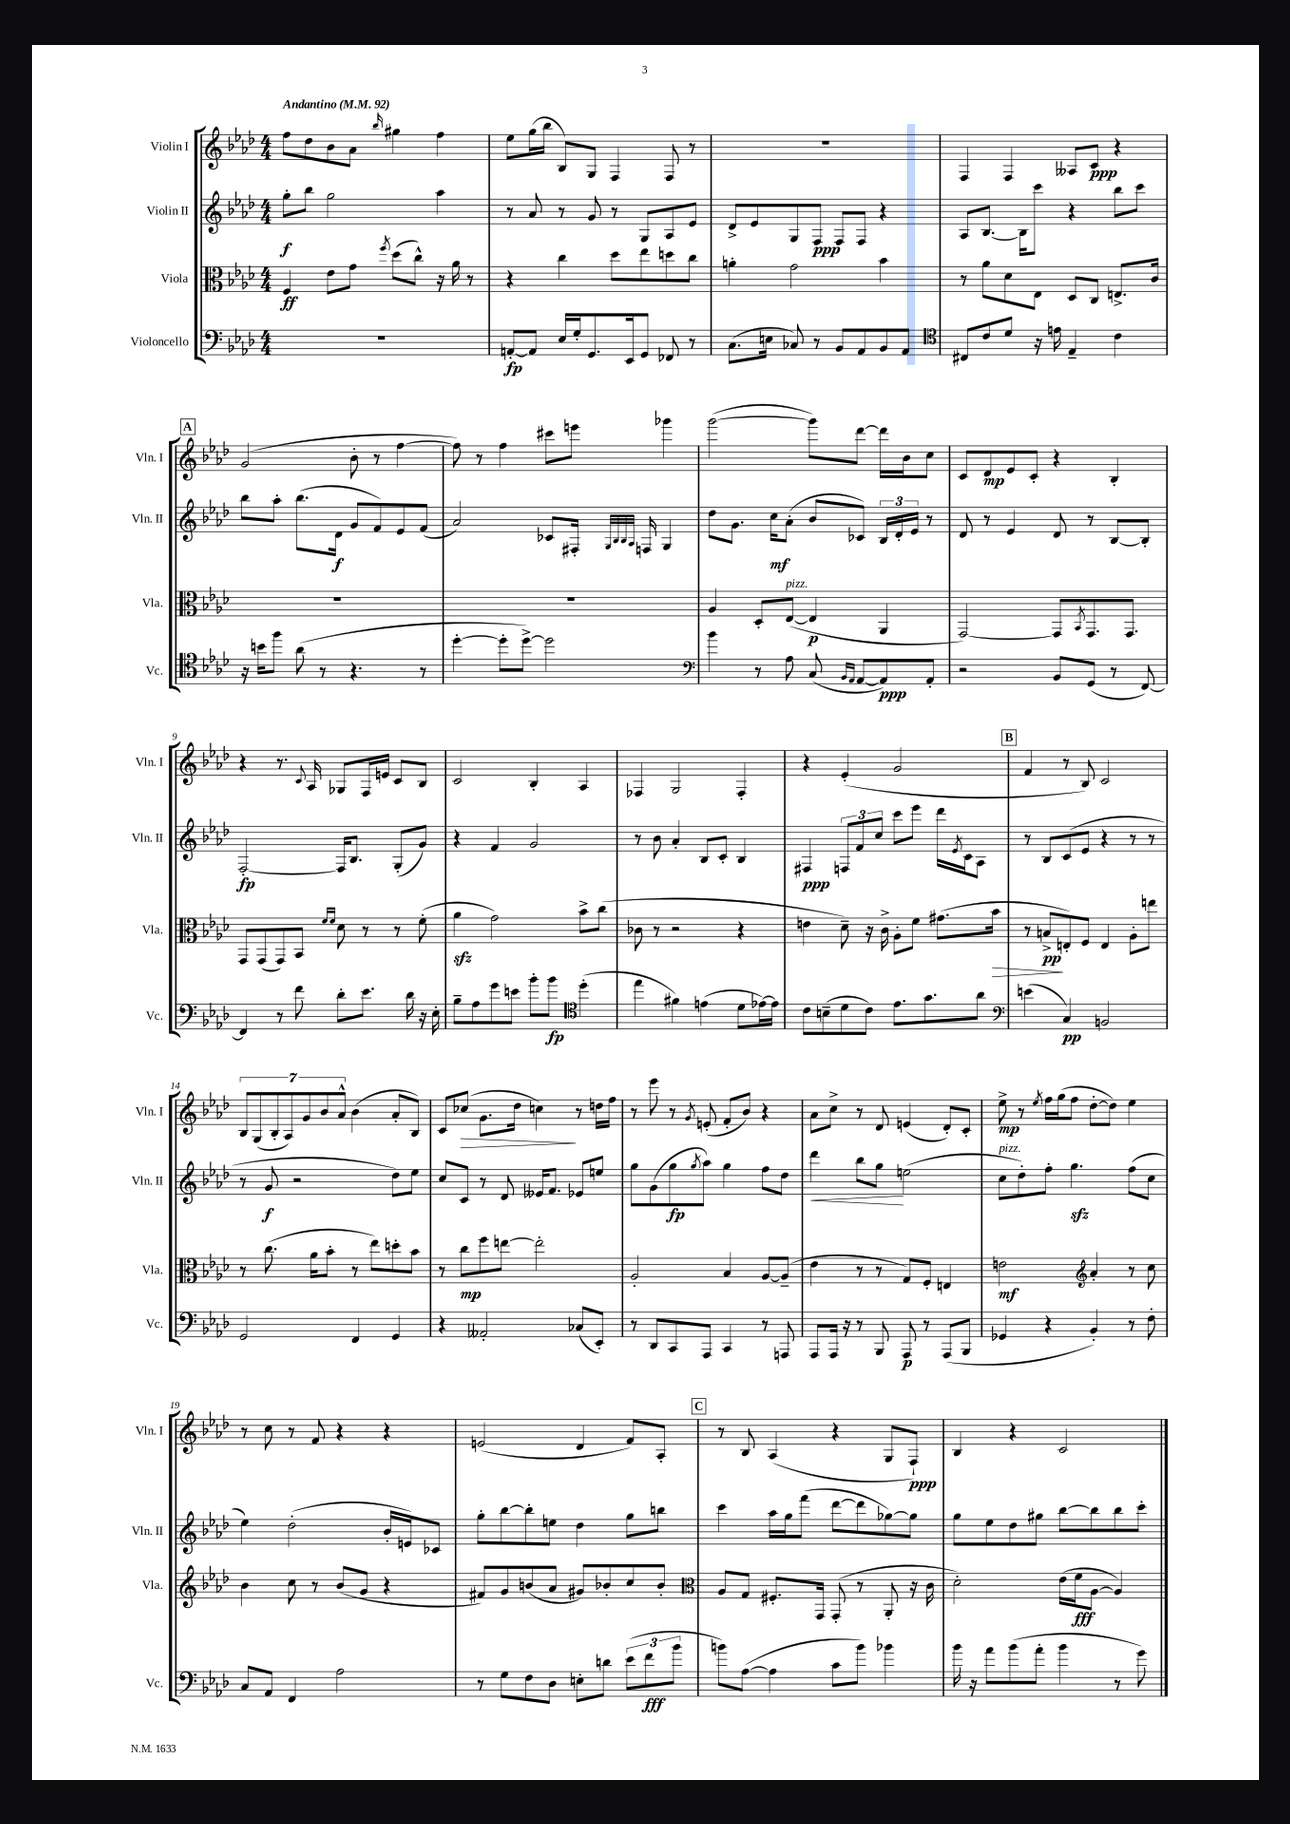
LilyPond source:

<<
\new StaffGroup <<
\new Staff = "s0" \with { instrumentName = "Violin I" shortInstrumentName = "Vln. I" } {
    \clef treble \key aes \major \numericTimeSignature \time 4/4 \tempo "Andantino" 4 = 92
    f''8 des''8 bes'8 aes'8 \grace { bes''16 } gis''4 f''4 |
    ees''8 g''16( bes''16 bes8) g8 f4 f8 r8 |
    R1 |
    f4 f4 aeses8 c'8\ppp r4 |
    \mark \markup { \box "A" } g'2( bes'8-. r8 f''4~ |
    f''8) r8 f''4 cis'''8 e'''8 ges'''4 |
    g'''2~( g'''8) des'''8~ des'''16 bes'16 c''8 |
    c'8 des'8\mp ees'8 c'8-. r4 bes4-. |
    r4 r8. \appoggiatura { c'8 } aes16 ges8 f16 e'16 c'8 bes8 |
    c'2 bes4-. aes4 |
    fes4 g2 fes4-. |
    r4 ees'4-.( g'2 |
    \mark \markup { \box "B" } f'4 r8 bes8) c'2 |
    \tuplet 7/4 { bes8 g8( bes8-. aes8) g'8 bes'8 aes'8-^ } bes'4( aes'8-. bes8) |
    c'8 ces''8\>( g'8. des''16 c''4\!) r8 d''16 f''16 |
    r8 ees'''8 r8 \acciaccatura { g'8 } e'8-.( f'8-. bes'8) r4 |
    aes'8 c''8-> r8 des'8 e'4( des'8-.) c'8-. |
    ees''8->\mp r8 \acciaccatura { ees''8 } f''16 g''16( f''8 des''8~-. des''8) ees''4 |
    r8 c''8 r8 f'8 r4 r4 |
    e'2( des'4 f'8) aes8-. |
    \mark \markup { \box "C" } r8 bes8 aes4( r4 g8 f8-!\ppp) |
    bes4 r4 c'2 \bar "|." |
}
\new Staff = "s1" \with { instrumentName = "Violin II" shortInstrumentName = "Vln. II" } {
    \clef treble \key aes \major \numericTimeSignature \time 4/4
    g''8-.\f bes''8 g''2 aes''4 |
    r8 aes'8 r8 g'8 r8 g8 aes8 ees'8 |
    des'8-> ees'8 g8 f8\ppp f8 f8 r4 |
    aes8 bes8.~ bes16 c'''8 r4 bes''8 c'''8 |
    \mark \markup { \box "A" } bes''8 aes''8-. bes''8.( des'16\f g'8 f'8) ees'8 f'8( |
    aes'2) ces'8 fis16-. \grace { g32 bes32 bes32 aes32 } f16 g4 |
    des''8 g'8. c''16\mf aes'8-.( bes'8 ces'8) \tuplet 3/2 { bes16 des'16-. ees'16 } r8 |
    des'8 r8 ees'4 des'8 r8 bes8~ bes8-. |
    f2~-.\fp f16 bes8. g8-.( g'8) |
    r4 f'4 g'2 |
    r8 bes'8 aes'4-. bes8 c'8-. bes4 |
    fis4\ppp \tuplet 3/2 { f8 f'8 c''8 } c'''8 ees'''8 des'''16 \acciaccatura { ees'8 } c'16 aes8 |
    \mark \markup { \box "B" } r8 bes8 c'8( ees'8 r4 r8 r8 |
    r8 g'8\f r2 des''8) ees''8 |
    c''8 c'8 r8 des'8 eeses'16 f'8. ees'8 e''8 |
    g''8 g'8( g''8\fp \acciaccatura { g''8 } aes''8) g''4 f''8 des''8 |
    des'''4\< bes''8 g''8\! e''2( |
    c''8^\markup { \italic "pizz." } des''8-.) f''8-. g''4.\sfz f''8( c''8 |
    ees''4) des''2-.( bes'16-. e'16) ces'8 |
    g''8-. bes''8~ bes''8-. e''8 des''4 g''8 b''8 |
    \mark \markup { \box "C" } c'''4 aes''16 g''16 f'''8( des'''8~ des'''8 ges''8~) ges''8 |
    g''8 ees''8 des''8 gis''8 bes''8~ bes''8 bes''8 c'''8-. \bar "|." |
}
\new Staff = "s2" \with { instrumentName = "Viola" shortInstrumentName = "Vla." } {
    \clef alto \key aes \major \numericTimeSignature \time 4/4
    f4\ff ees'8 g'8 \acciaccatura { f''8 } des''8( c''8-^) r16 aes'16 r8 |
    r4 c''4 des''8 ees''8 d''8 c''8 |
    a'4-. g'2 bes'4 |
    r8 aes'8 des'8 ees8 des8 c8 e8.-> c'16 |
    \mark \markup { \box "A" } R1 |
    R1 |
    aes4 des8-. ees8~^\markup { \italic "pizz." }( ees4\p aes,4 |
    g,2~) g,8 \acciaccatura { bes,8 } g,8. g,8. |
    g,8 g,8( g,8) bes,8 \grace { f'16 f'16 } des'8 r8 r8 f'8-.( |
    aes'4\sfz g'2) bes'8-> c''8( |
    ces'8 r8 r2 r4 |
    e'4 des'8--) r16 c'16-> aes8-. f'8 gis'8.( bes'16\> |
    \mark \markup { \box "B" } r8 b8->\pp\! e8-.) f8 e4 aes8-. e''8 |
    r8 c''8.( aes'16 bes'8-. r8 ees''8) d''8-. bes'8 |
    r8 c''8\mp f''8 e''8~ e''2-. |
    aes2-. bes4 aes8~ aes8--( |
    ees'4 r8 r8 g8) f8-. e4 |
    e'2\mf \clef treble aes'4-. r8 c''8 |
    bes'4 c''8 r8 bes'8( g'8 r4 |
    fis'8) g'8 b'8( aes'8 gis'8) bes'8-. c''8 bes'8-. |
    \mark \markup { \box "C" } \clef alto aes8 g8 fis8.-. g,16 g,8-.( r8 aes,8-. r16 c'16 |
    des'2-.) ees'16( f'16\fff aes8~ aes4) \bar "|." |
}
\new Staff = "s3" \with { instrumentName = "Violoncello" shortInstrumentName = "Vc." } {
    \clef bass \key aes \major \numericTimeSignature \time 4/4
    R1 |
    a,8~-.\fp a,8 ees16 g16-. g,8. ees,16 g,8 fes,8 r8 |
    c8.( e16 ces8) r8 bes,8 aes,8 bes,8 aes,8 |
    \clef tenor cis8 c'8 des'8 r16 e'16 ees4-- c'4 |
    \mark \markup { \box "A" } r16 b'16 f''8 aes'8( r8 r4. r8 |
    des''4~-. des''8-. des''8~->) des''2 |
    \clef bass bes'4 r8 aes8 c8( \grace { bes,16 aes,16 } aes,8~ aes,8\ppp) aes,8-. |
    r2 bes,8 g,8( r8 f,8~) |
    f,4 r8 f'8 des'8-. ees'8. des'16 r16 ees16-. |
    bes8-- aes8 g'8 e'8 bes'8-. bes'8\fp \clef tenor des''4-.( |
    ees''4 fis'4) e'4( des'8 ees'16~) ees'16 |
    c'8 b8--( des'8 c'8) ees'8. g'8. aes'8 |
    \mark \markup { \box "B" } \clef bass e'4( c4\pp) b,2 |
    g,2 f,4 g,4 |
    r4 aeses,2-. ces8( ees,8-.) |
    r8 des,8 c,8 aes,,8 c,4 r8 a,,8 |
    aes,,8 aes,,16 r16 r8 bes,,8 aes,,8\p r8 aes,,8( bes,,8 |
    ges,4 r4 bes,4-.) r8 f8-. |
    c8 aes,8 f,4 aes2 |
    r8 g8 f8 des8 e8-. d'8 \tuplet 3/2 { ees'8( f'8\fff bes'8 } |
    \mark \markup { \box "C" } b'8) aes8~( aes4 c'8 b'8) bes'4 |
    bes'16 r16 aes'8 bes'8( aes'8-. bes'4 r8 g'8) \bar "|." |
}
>>
>>
